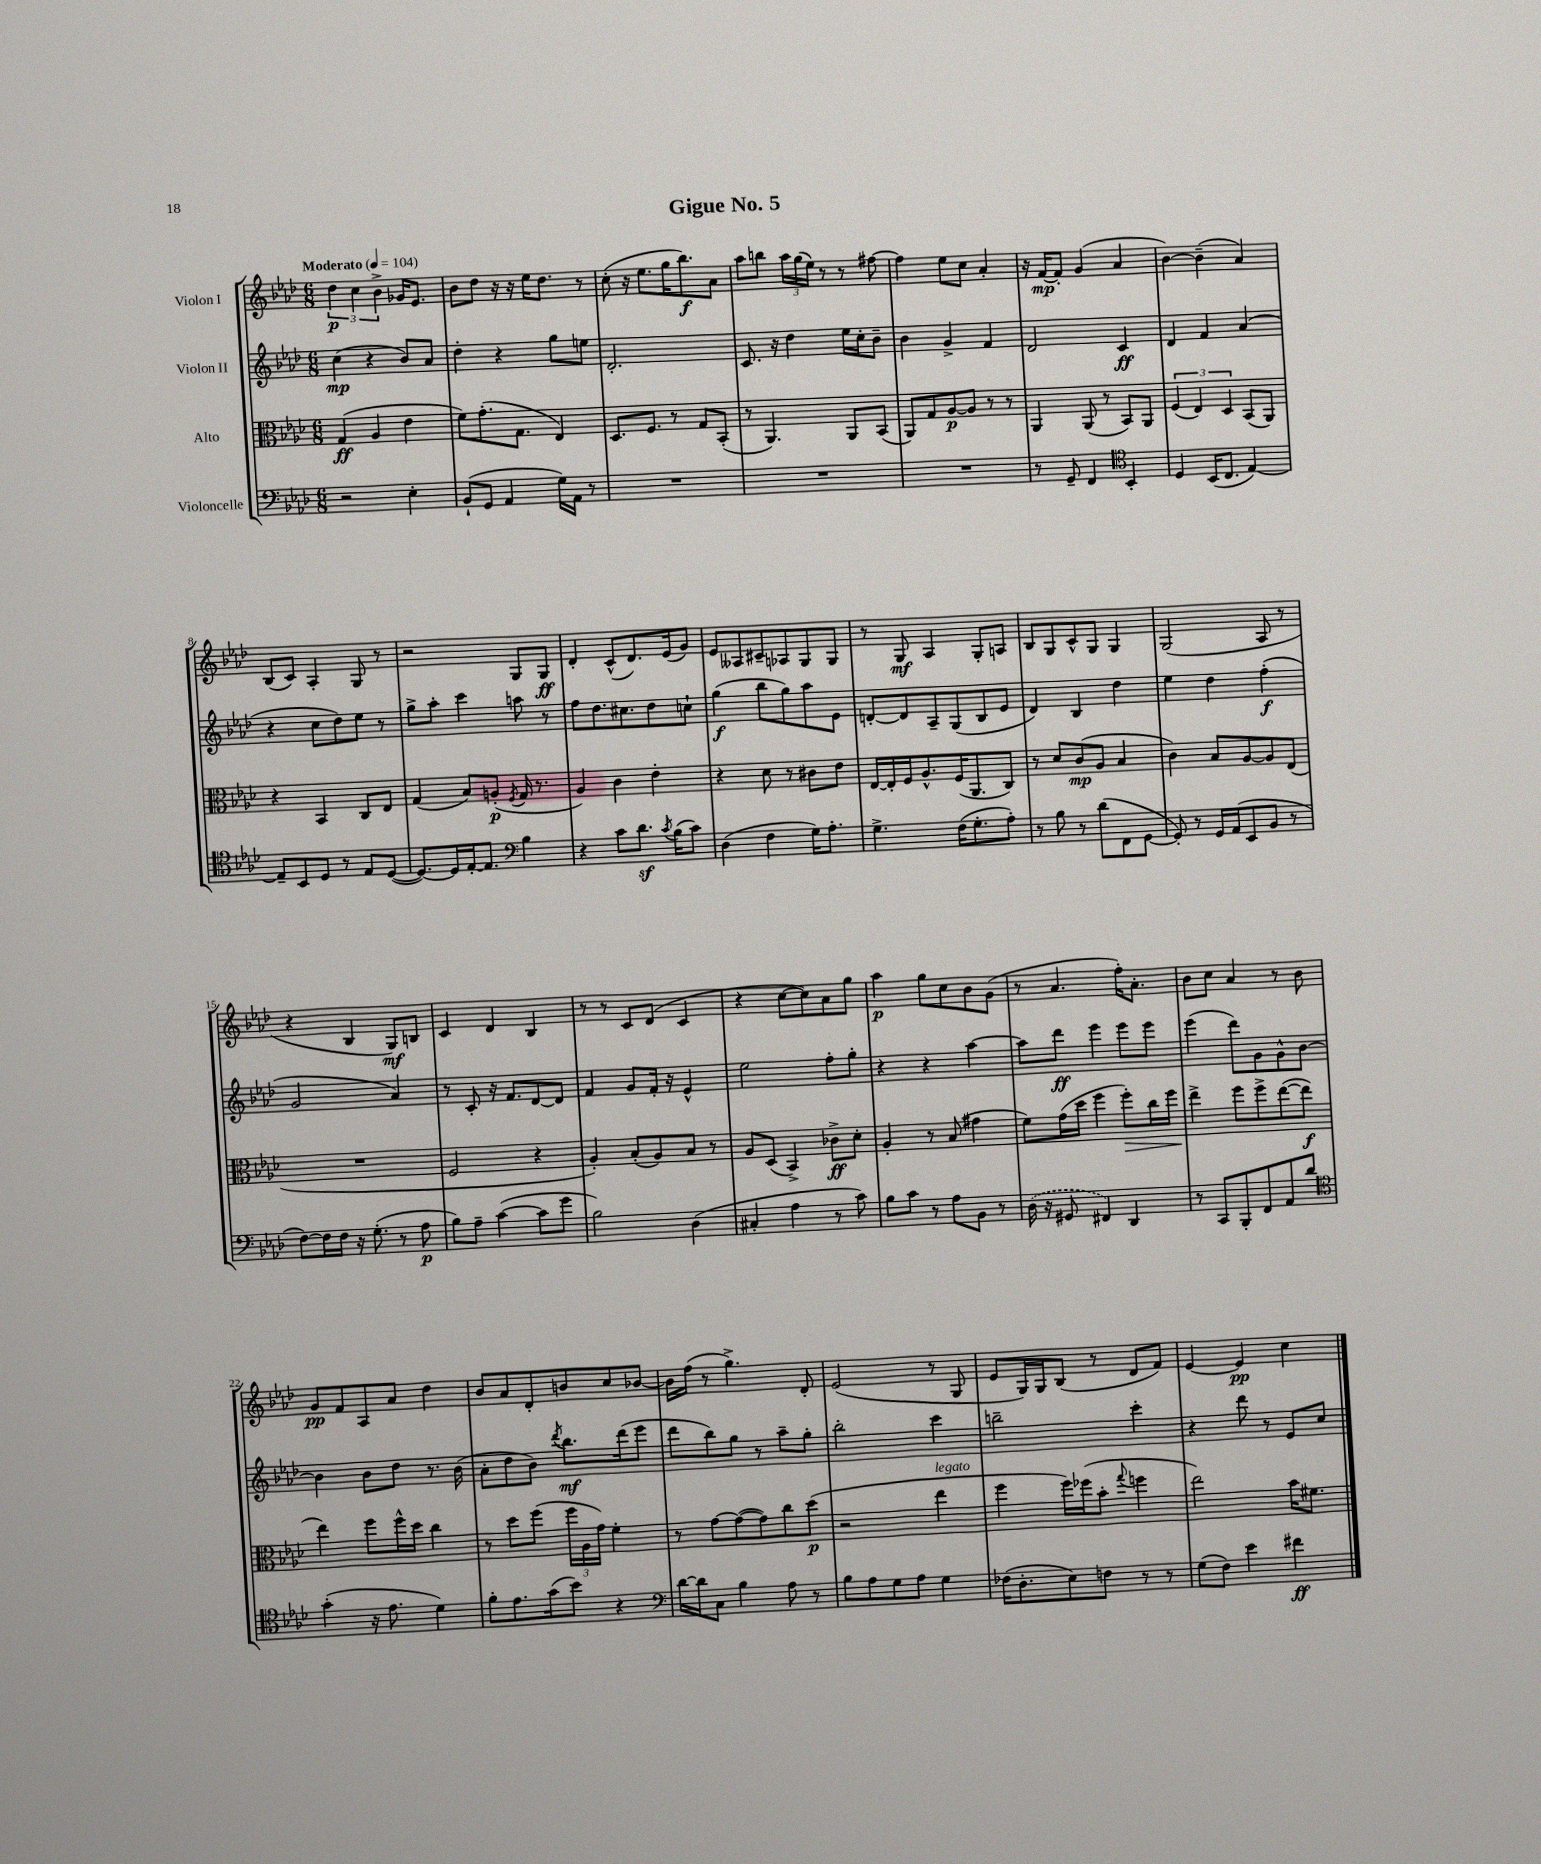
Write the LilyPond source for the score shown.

\header { title = "Gigue No. 5" }
<<
\new StaffGroup <<
\new Staff = "s0" \with { instrumentName = "Violon I" } {
    \clef treble \key aes \major \numericTimeSignature \time 6/8 \tempo "Moderato" 4 = 104
    \autoBeamOff \tuplet 3/2 { des''4\p c''4 bes'4-> } ges'16[ ees'8.] |
    bes'8[ des''8] r16 r16 ees''16[ des''8.] r8 |
    c''8-.( r16 ees''8.[ g''16 bes''8.\f) aes'8] |
    aes''8[ b''8] \tuplet 3/2 { aes''16[ g''16( ees''16]) } r8 r8 fis''8~ |
    fis''4 ees''8[ c''8] aes'4-. |
    r16 f'16[~\mp f'8]-. g'4( aes'4 |
    bes'4~) bes'4--( aes'4) |
    bes8[( c'8]) aes4-. g8 r8 |
    r2 g8[ g8]\ff |
    des'4-. c'8[-^( des'8.) ees'16( g'8]) |
    ees'8[ aeses8 cis'8-- aes8 g8 g8] |
    r8 g8\mf aes4 g8[-. a8] |
    bes8[ g8 c'8-^ g8] g4 |
    g2( aes8 r8 |
    r4 bes4 g8[\mf) b8] |
    c'4 des'4 bes4 |
    r8 r8 c'8[ des'8]( c'4 |
    r4 c''8[~ c''8) aes'8 g''8] |
    aes''4\p g''8[ c''8 bes'8 g'8]( |
    r8 aes'4. f''16[-.) aes'8.]-. |
    bes'8[ c''8] aes'4 r8 bes'8 |
    g'8[\pp f'8 aes8 aes'8] des''4 |
    bes'8[ aes'8 des'8-. b'8 c''8 bes'8]~ |
    bes'16[ f''16]( r8 g''4.->) des'8-. |
    ees'2( r8 g8 |
    ees'8[ g16) g16 bes8]( r8 des'8[ f'8]) |
    ees'4~ ees'4\pp c''4 \bar "|." |
}
\new Staff = "s1" \with { instrumentName = "Violon II" } {
    \clef treble \key aes \major \numericTimeSignature \time 6/8
    \autoBeamOff c''4\mp( r4 bes'8[) aes'8] |
    des''4-. r4 g''8[ e''8] |
    des'2.-. |
    c'8. r16 des''4 ees''16[ c''16-. bes'8]-- |
    bes'4 g'4-> f'4 |
    des'2 c'4\ff |
    des'4 f'4 aes'4( |
    r4 c''8[ des''8) ees''8] r8 |
    g''8[-> aes''8]-. c'''4 a''8 r8 |
    f''8[ des''8. cis''8. des''8 c''8]-! |
    g''4\f( bes''8[ g''8) aes''8 ees'8] |
    d'8[~-. d'8 aes8-- g8( bes8 ees'8] |
    des'4) bes4 des''4 |
    ees''4 des''4 f''4-.\f( |
    g'2 aes'4) |
    r8 c'8-. r16 f'8.[ des'8~ des'8] |
    f'4 g'8[ f'16]-. r16 ees'4-^ |
    ees''2 f''8[-. g''8]-. |
    r4 r4 aes''4~ |
    aes''8[ des'''8]\ff ees'''4 ees'''8[ ees'''8] |
    ees'''4( des'''8[) g'8 g'8-^ bes'8]~ |
    bes'4 bes'8[ des''8] r8. bes'16( |
    aes'8[-. des''8 bes'8]) \acciaccatura { des'''8 } bes''8.[\mf des'''16( ees'''8] |
    des'''8[ bes''8) g''8] r8 aes''8[-- g''8]-. |
    bes''2-. c'''4 |
    b''2-- c'''4-. |
    r4 des'''8 r8 ees'8[ c''8] \bar "|." |
}
\new Staff = "s2" \with { instrumentName = "Alto" } {
    \clef alto \key aes \major \numericTimeSignature \time 6/8
    \autoBeamOff g4\ff( aes4 ees'4 |
    f'8[) g'8.-.( g8.] ees4) |
    des8.[ f8.] r8 g8[ bes,8]-.( |
    r8 aes,4.) aes,8[ bes,8]( |
    aes,8[) g8 aes8~\p aes8] r8 r8 |
    aes,4 aes,8( r8 bes,8[) aes,8] |
    \tuplet 3/2 { f4( ees4) des4 } bes,8[( aes,8]) |
    r4 bes,4 c8[ ees8] |
    g4( bes8[) a8]-.\p( \acciaccatura { f8 } g16 r8. |
    aes4) c'4 ees'4-. |
    r4 des'8 r8 cis'8[ ees'8] |
    ees16[~ ees16-. f16 aes8.-^ f16( aes,8. c8]) |
    r8 des'8[ c'8\mp( aes8] bes4 |
    c'4) bes8[ aes8~ aes8 ees8]( |
    R2. |
    f2 r4 |
    aes4-.) bes8[-.( aes8) bes8] r8 |
    aes8[ des8]( bes,4->) ces'8[->\ff des'8]-. |
    aes4-. r8 bes8( gis'4 |
    f'8[) g'16( des''16] f''4 f''8[-.\>) c''16 f''16] |
    ees''4->\! f''8[ f''8-> ees''8~( ees''8]\f |
    ees''4) f''8[ f''16-^ des''16] c''4 |
    r8 des''8[ f''8]( \tuplet 3/2 { f''16[ aes16 g'16]) } f'4-. |
    r8 g'8[~ g'8~( g'8) c''8 des''8]\p( |
    r2 ees''4^\markup { \italic "legato" } |
    f''4 f''16[) fes''16( bes'8]-. \appoggiatura { g''8 } f''4 |
    ees''2) bes'16[ fis'8.] \bar "|." |
}
\new Staff = "s3" \with { instrumentName = "Violoncelle" } {
    \clef bass \key aes \major \numericTimeSignature \time 6/8
    \autoBeamOff r2 ees4-. |
    bes,8[-!( g,8] aes,4 g16[) aes,16] r8 |
    R2. |
    R2. |
    R2. |
    r8 g,8-- f,4 \clef tenor bes,4-. |
    des4 bes,16[( c8.] ees4~) |
    ees8[-- bes,8 des8] r8 ees8[ des8]~( |
    des8.[~) des16 ees16~-. ees8.] \clef bass bes4 |
    r4 c'8[ des'8.]\sf \acciaccatura { c'8 } bes16[( c'8]) |
    des4( f4 g16[) aes8.]-. |
    g4.-> f16[( g8.-. aes8]-.) |
    r8 bes8 r8 des'8[( f,8 g,8]~ |
    g,8-.) r8 g,16[ aes,16( ees,8 bes,8] r8 |
    f8[~) f16 f16] r16 g8.-.( r8 aes8\p |
    bes8[) aes8]-- c'4~( c'8[ g'8] |
    bes2) des4( |
    cis4-. aes4 r8 c'8) |
    bes8[ c'8] r8 aes8[ bes,8] r8 |
    \once \slurDashed des16( r16 gis,8 fis,4) des,4 |
    r8 c,8[ bes,,8-. f,8 aes,8 des'8] |
    \clef tenor g'4-.( r16 ees'8. des'4) |
    f'8[-. ees'8. g'16( bes'8]) r4 |
    \clef bass des'16[~ des'16 c8] bes4 aes8 r8 |
    bes8[ aes8 g8 aes8] g4 |
    fes16[( des8.-. ees8) f8] r8 r8 |
    g8[( f8]) ees'4 fis'4\ff \bar "|." |
}
>>
>>
